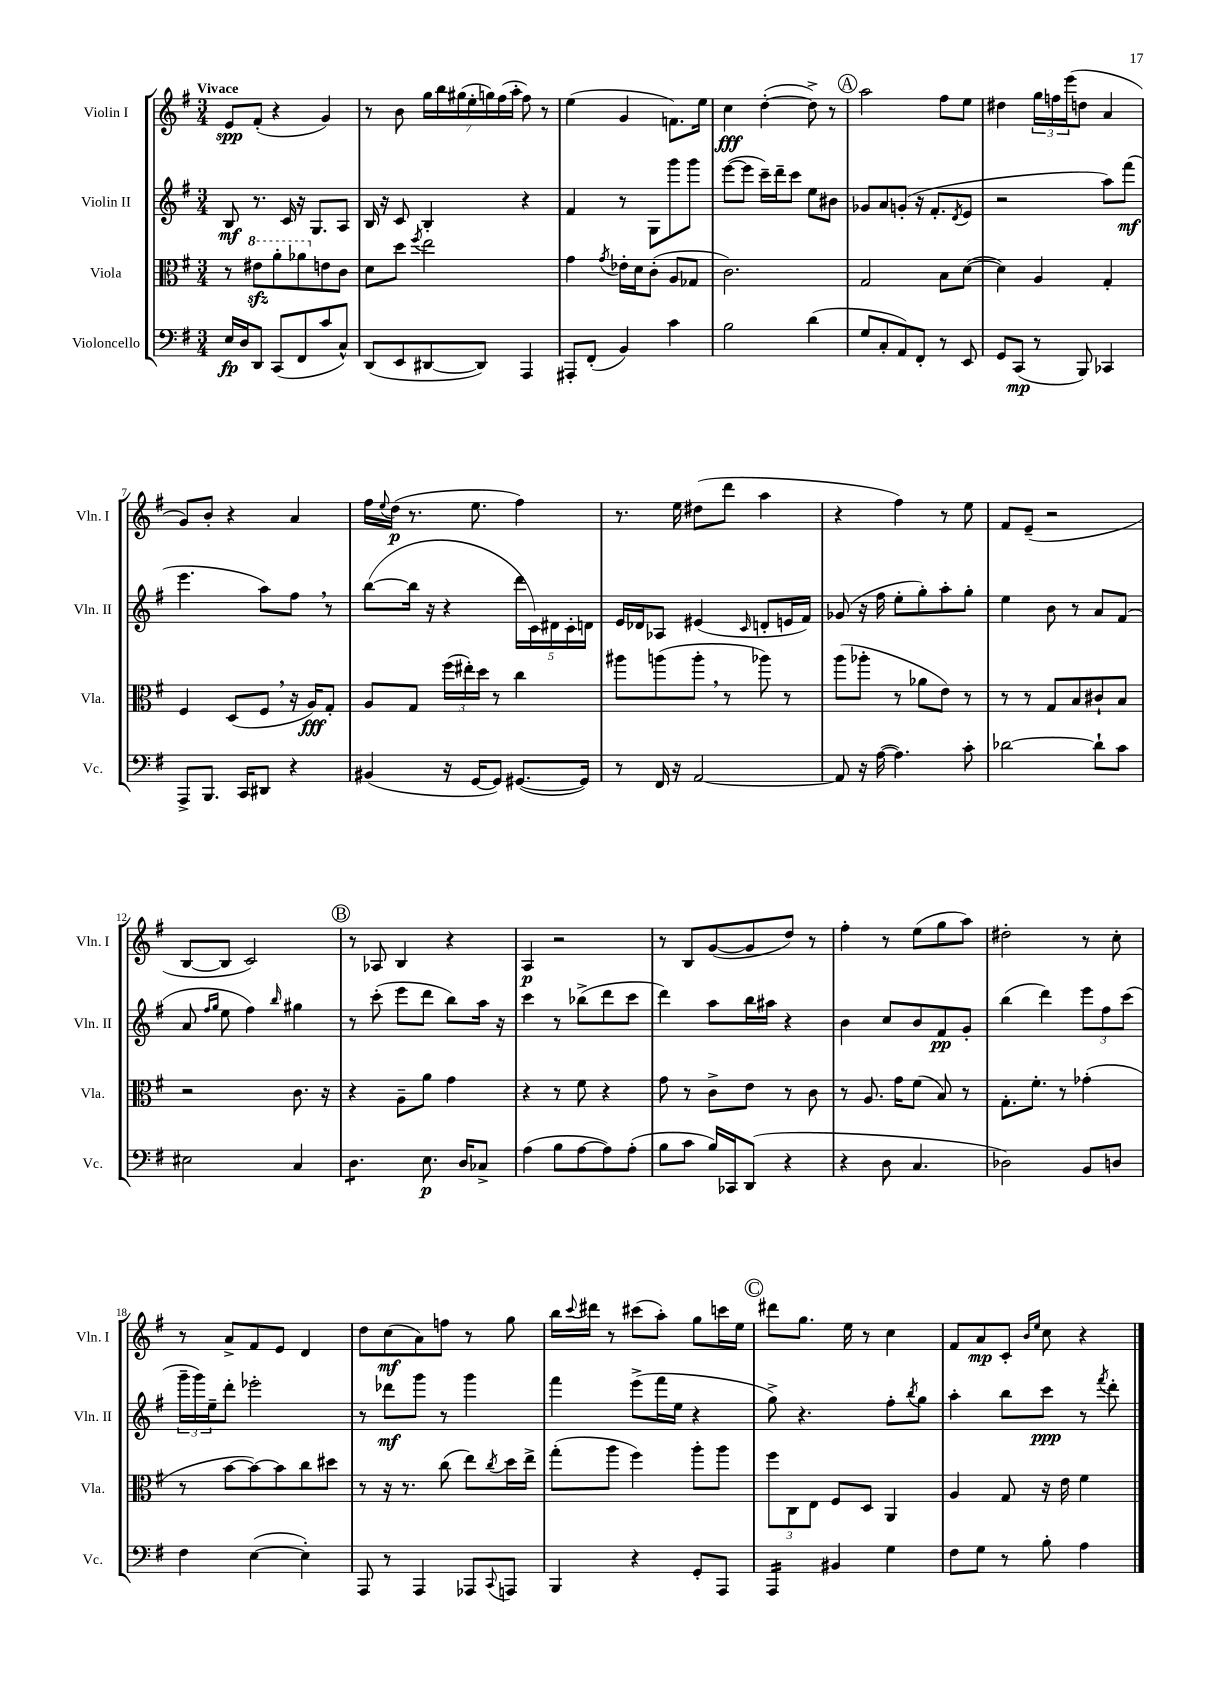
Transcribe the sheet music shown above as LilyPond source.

<<
\new StaffGroup <<
\new Staff = "s0" \with { instrumentName = "Violin I" shortInstrumentName = "Vln. I" } {
    \clef treble \key g \major \numericTimeSignature \time 3/4 \tempo "Vivace"
    e'8\spp fis'8-.( r4 g'4) |
    r8 b'8 \tuplet 7/4 { g''16 b''16 gis''16( e''16-. g''16) fis''16( a''16-. } fis''8) r8 |
    e''4( g'4 f'8.) e''16 |
    c''4\fff d''4~-.( d''8->) r8 |
    \mark \markup { \circle "A" } a''2 fis''8 e''8 |
    dis''4 \tuplet 3/2 { g''16 f''16 e'''16( } d''8 a'4 |
    g'8) b'8-. r4 a'4 |
    fis''16 \appoggiatura { e''8 } d''16\p( r8. e''8. fis''4) |
    r8. e''16 dis''8( d'''8 a''4 |
    r4 fis''4) r8 e''8 |
    fis'8 e'8--( r2 |
    b8~ b8 c'2) |
    \mark \markup { \circle "B" } r8 aes8 b4 r4 |
    a4\p r2 |
    r8 b8 g'8~( g'8 d''8) r8 |
    fis''4-. r8 e''8( g''8 a''8) |
    dis''2-. r8 c''8-. |
    r8 a'8-> fis'8 e'8 d'4 |
    d''8 c''8\mf( a'8) f''8 r8 g''8 |
    b''16 \appoggiatura { c'''8 } dis'''16 r8 cis'''8( a''8-.) g''8 c'''16 e''16 |
    \mark \markup { \circle "C" } dis'''8 g''8. e''16 r8 c''4 |
    fis'8 a'8\mp c'8-. \grace { b'16 e''16 } c''8 r4 \bar "|." |
}
\new Staff = "s1" \with { instrumentName = "Violin II" shortInstrumentName = "Vln. II" } {
    \clef treble \key g \major \numericTimeSignature \time 3/4
    b8\mf r8. c'16 r16 g8. a8 |
    b16 r16 c'8 b4-. r4 |
    fis'4 r8 g8 g'''8 g'''8 |
    e'''8~( e'''8 c'''16--) d'''16-- c'''8 e''8 bis'8 |
    \mark \markup { \circle "A" } ges'8 a'8 g'8-.( r16 fis'8.-. \acciaccatura { d'8 } e'8 |
    r2 a''8) fis'''8\mf( |
    e'''4. a''8) fis''8 \breathe r8 |
    b''8~( b''16 r16 r4 \tuplet 5/4 { d'''16 c'16) dis'16 c'16-. d'16 } |
    e'16 des'16 aes8 eis'4( \grace { c'16 } d'8-. e'16 fis'16) |
    ges'8( r16 fis''16 e''8-. g''8-.) a''8-. g''8-. |
    e''4 b'8 r8 a'8 fis'8( |
    a'8 \grace { fis''16 g''16 } e''8 fis''4) \grace { b''16 } gis''4 |
    \mark \markup { \circle "B" } r8 c'''8-.( e'''8 d'''8 b''8) a''16 r16 |
    c'''4 r8 bes''8->( d'''8 c'''8 |
    d'''4) a''8 b''16 ais''16 r4 |
    b'4 c''8 b'8 fis'8\pp g'8-. |
    b''4( d'''4) \tuplet 3/2 { e'''8 fis''8 c'''8( } |
    \tuplet 3/2 { g'''16-- g'''16) e''16-- } d'''8-. ees'''2-. |
    r8 des'''8\mf g'''8 r8 g'''4 |
    fis'''4 e'''8->( fis'''16 e''16 r4 |
    \mark \markup { \circle "C" } g''8->) r4. fis''8-. \acciaccatura { b''8 } g''8 |
    a''4-. b''8 c'''8\ppp r8 \acciaccatura { fis'''8 } d'''8-. \bar "|." |
}
\new Staff = "s2" \with { instrumentName = "Viola" shortInstrumentName = "Vla." } {
    \clef alto \key g \major \numericTimeSignature \time 3/4
    r8 \ottava #1 eis''8\sfz a''8-. aes''8 \ottava #0 e'!8 c'8 |
    d'8 d''8 \acciaccatura { fis''8 } e''2 |
    g'4 \acciaccatura { g'8 } ees'16-. d'16 c'8-.( a8 ges8 |
    c'2.) |
    \mark \markup { \circle "A" } g2 b8 d'8~( |
    d'4) a4 g4-. |
    fis4 d8( fis8 \breathe r16 a16\fff) g8-. |
    a8 g8 \tuplet 3/2 { fis''16( eis''16-.) d''16 } r8 c''4 |
    ais''8 a''8( a''8-. \breathe r8 aes''8) r8 |
    a''8( aes''8-. r8 aes'8 e'8) r8 |
    r8 r8 g8 b8 cis'8-! b8 |
    r2 c'8. r16 |
    \mark \markup { \circle "B" } r4 a8-- a'8 g'4 |
    r4 r8 fis'8 r4 |
    g'8 r8 c'8-> e'8 r8 c'8 |
    r8 a8. g'16 fis'8( b8) r8 |
    g8.-. fis'8.-. r8 ges'4-.( |
    r8 b'8~ b'8~) b'8 c''8 dis''8 |
    r8 r16 r8. c''8( e''8) \acciaccatura { c''8 } d''16 e''16-> |
    g''8-.( a''8 fis''4) a''8-. a''8 |
    \mark \markup { \circle "C" } \tuplet 3/2 { fis''8 c8 e8 } fis8 d8 a,4 |
    a4 g8 r16 e'16 fis'4 \bar "|." |
}
\new Staff = "s3" \with { instrumentName = "Violoncello" shortInstrumentName = "Vc." } {
    \clef bass \key g \major \numericTimeSignature \time 3/4
    e16\fp d16 d,8 c,8( fis,8 c'8 c8-^) |
    d,8( e,8 dis,8~ dis,8) a,,4 |
    ais,,8-. fis,8-.( b,4) c'4 |
    b2 d'4( |
    \mark \markup { \circle "A" } g8 c8-. a,8) fis,8-. r8 e,8 |
    g,8 c,8\mp( r8 b,,8) ces,4 |
    a,,8-> b,,8. c,16 dis,8 r4 |
    bis,4( r16 g,16~ g,8) gis,8.~( gis,16) |
    r8 fis,16 r16 a,2~ |
    a,8 r16 a16~( a4.) c'8-. |
    des'2~ des'8-! c'8 |
    eis2 c4 |
    \mark \markup { \circle "B" } d4.:8 e8.\p d16 ces8-> |
    a4( b8 a8~ a8) a8-.( |
    b8 c'8 b16) ces,16 d,8( r4 |
    r4 d8 c4. |
    des2) b,8 d8 |
    fis4 e4~( e4-.) |
    a,,8 r8 a,,4 aes,,8 \appoggiatura { c,8 } a,,8 |
    b,,4 r4 g,8-. a,,8 |
    \mark \markup { \circle "C" } a,,4:16 bis,4 g4 |
    fis8 g8 r8 b8-. a4 \bar "|." |
}
>>
>>
